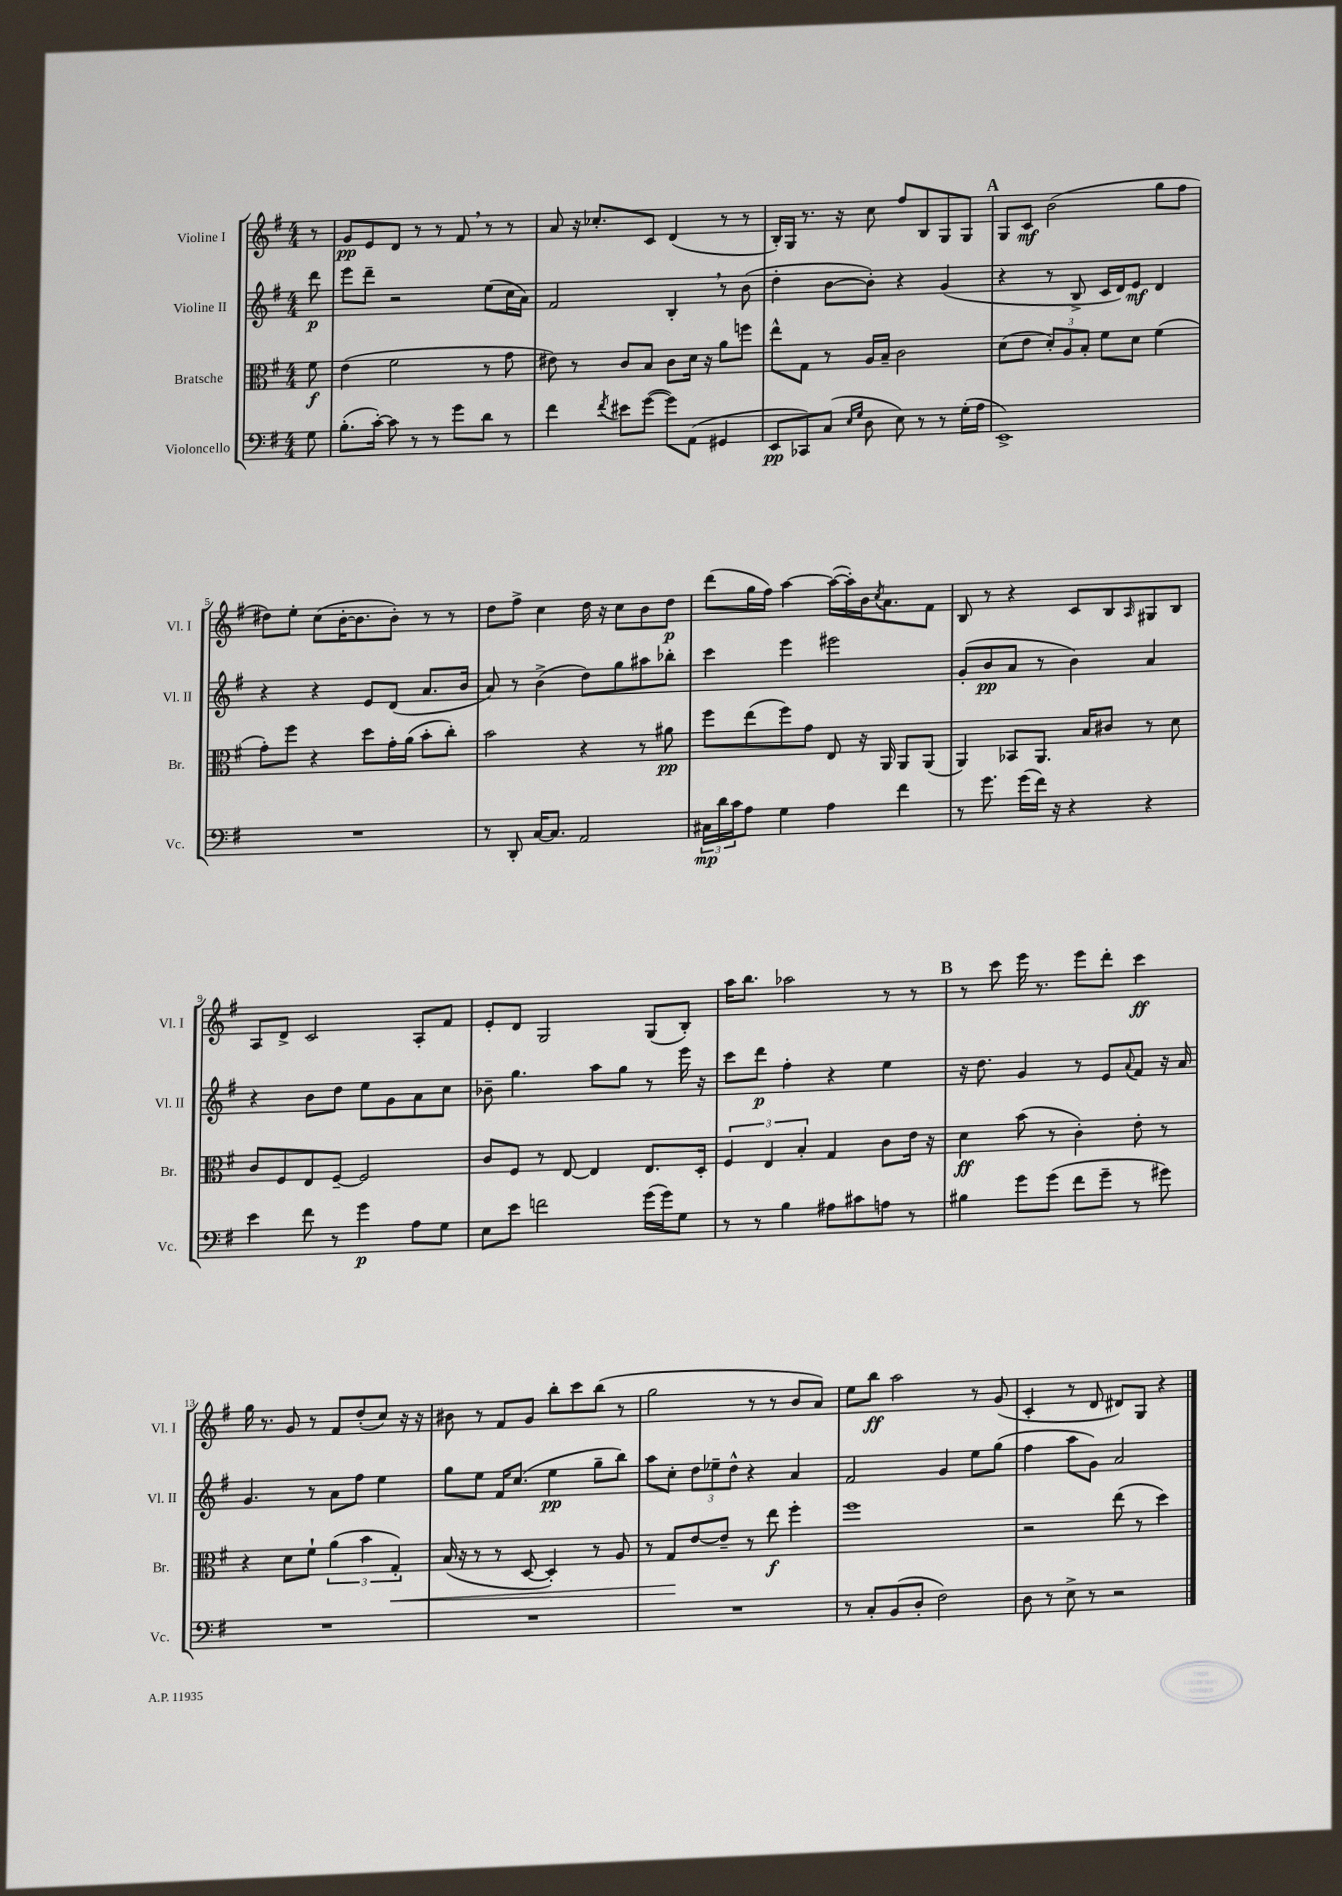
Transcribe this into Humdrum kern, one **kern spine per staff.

**kern	**dynam	**kern	**dynam	**kern	**dynam	**kern	**dynam
*part4	*part4	*part3	*part3	*part2	*part2	*part1	*part1
*staff4	*staff4	*staff3	*staff3	*staff2	*staff2	*staff1	*staff1
*I"Violoncello	*	*I"Bratsche	*	*I"Violine II	*	*I"Violine I	*
*I'Vc.	*	*I'Br.	*	*I'Vl. II	*	*I'Vl. I	*
*clefF4	*	*clefC3	*	*clefG2	*	*clefG2	*
*k[f#]	*	*k[f#]	*	*k[f#]	*	*k[f#]	*
*M4/4	*	*M4/4	*	*M4/4	*	*M4/4	*
=	=	=	=	=	=	=	=
8G\	.	8f#\	f	8ddd\	p	8r	.
=1	=1	=1	=1	=1	=1	=1	=1
(8.B'\L	.	(4e\	.	8eee\L	.	8g/L	pp
.	.	.	.	8ddd~\J	.	8e/	.
[16c'\Jk)	.	.	.	.	.	.	.
8c\]	.	2f#\	.	2r	.	8d/J	.
8r	.	.	.	.	.	8r	.
8r	.	.	.	.	.	8r	.
8g\L	.	.	.	.	.	8f#,/	.
8d\J	.	8r	.	(8ee\L	.	8r	.
8r	.	8g\	.	16cc\L	.	8r	.
.	.	.	.	16a\JJ)	.	.	.
=2	=2	=2	=2	=2	=2	=2	=2
4f#\	.	8e#X\)	.	2f#/	.	8a/	.
.	.	8r	.	.	.	16r	.
.	.	.	.	.	.	8.cc-X'/L	.
8qf#/	.	.	.	.	.	.	.
8e#X\L	.	8c/L	.	.	.	.	.
([8g\J	.	8B/J	.	.	.	8c/J	.
8g\L])	.	8c\L	.	4B',/	.	(4d/	.
(8AA\J	.	16d\Jk	.	.	.	.	.
.	.	16r	.	.	.	.	.
4GG#X/	.	8a\L	.	8r	.	8r	.
.	.	8ffn\J	.	(8b\	.	8r	.
=3	=3	=3	=3	=3	=3	=3	=3
8EE/L	pp	8ee^^\L	.	4dd'\	.	16B'/LL)	.
.	.	.	.	.	.	16G/JJ	.
8CC-X/)	.	8G\J	.	.	.	8.r	.
(8C/J	.	8r	.	[8b\L	.	.	.
.	.	.	.	.	.	16r	.
16qqE/LL	.	.	.	.	.	.	.
16qqG/JJ	.	.	.	.	.	.	.
8D\	.	16A/LL	.	8b'\J])	.	8cc\	.
.	.	16B~/JJ	.	.	.	.	.
8E\)	.	2c\	.	4r	.	8ff#/L	.
8r	.	.	.	.	.	8B/	.
8r	.	.	.	(4g/	.	8G/	.
(16G'\LL	.	.	.	.	.	8G/J	.
16A\JJ	.	.	.	.	.	.	.
!!LO:REH:place=s1:t=A
=4	=4	=4	=4	=4	=4	=4	=4
1EE^)	.	(8d\L	.	4r	.	8G/L	.
.	.	8e\J	.	.	.	8c/J	mf
.	.	12d'/L)	.	8r	.	(2b\	.
.	.	12A/	.	.	.	.	.
.	.	.	.	8B^/	.	.	.
.	.	12B'/J	.	.	.	.	.
.	.	8f#\L	.	16c/LL	.	.	.
.	.	.	.	16d/J)	.	.	.
.	.	8d\J	.	8e/J	mf	.	.
.	.	(4f#\	.	4d/	.	8gg\L	.
.	.	.	.	.	.	8ff#\J	.
!!LO:LB:g=z
=5	=5	=5	=5	=5	=5	=5	=5
1r	.	8g'\L)	.	4r	.	8dd#X\L)	.
.	.	8ff#\J	.	.	.	8ee'\J	.
.	.	4r	.	4r	.	(8cc\L	.
.	.	.	.	.	.	[16b'\K	.
.	.	.	.	.	.	8.b\]	.
.	.	8dd\L	.	8e/L	.	.	.
.	.	16g'\L	.	(8d/J	.	8b'\J)	.
.	.	(16a\JJ	.	.	.	.	.
.	.	8b'\L	.	8.a/L	.	8r	.
.	.	8cc'\J)	.	.	.	8r	.
.	.	.	.	16b/Jk	.	.	.
=6	=6	=6	=6	=6	=6	=6	=6
8r	.	2b\	.	8a/)	.	8dd\L	.
8DD'/	.	.	.	8r	.	8ff#^\J	.
[16C/KL	.	.	.	(4b^\	.	4cc\	.
8.C/J]	.	.	.	.	.	.	.
2AA/	.	4r	.	8dd\L)	.	16dd\	.
.	.	.	.	.	.	16r	.
.	.	.	.	8gg\	.	8cc\L	.
.	.	8r	.	8aa#X\	.	8b\	.
.	.	8a#X\	pp	8bb-X'\J	.	8dd\J	p
=7	=7	=7	=7	=7	=7	=7	=7
24C#X\LL	mp	8ff#\L	.	4ccc\	.	(8ddd\L	.
24d\	.	.	.	.	.	.	.
24c\J	.	.	.	.	.	.	.
8A\J	.	(8ee\	.	.	.	16gg\L	.
.	.	.	.	.	.	16ff#\JJ)	.
4G\	.	8ff#\)	.	4eee\	.	[4aa\	.
.	.	8g\J	.	.	.	.	.
4A\	.	8E/	.	2eee#X\	.	(16aa\LL_	.
.	.	.	.	.	.	16aa'\])	.
.	.	16r	.	.	.	16b\J	.
.	.	.	.	.	.	8qcc/	.
.	.	16AA/	.	.	.	8.a\	.
4f#\	.	8AA/L	.	.	.	.	.
.	.	(8AA/J	.	.	.	8f#\J	.
=8	=8	=8	=8	=8	=8	=8	=8
8r	.	4AA/)	.	(8g'/L	.	8B/	.
8.g\	.	.	.	8b/	pp	8r	.
.	.	8BB-X/L	.	8a/J	.	4r	.
(16g\LL	.	.	.	.	.	.	.
16f#\JJ)	.	8.AA/J	.	8r	.	.	.
16r	.	.	.	.	.	.	.
4r	.	.	.	4b\)	.	8c/L	.
.	.	16B/KL	.	.	.	.	.
.	.	8c#X/J	.	.	.	8B/	.
.	.	.	.	.	.	16qqA/	.
4r	.	8r	.	4a/	.	8G#X/	.
.	.	8d\	.	.	.	8B/J	.
!!LO:LB:g=z
=9	=9	=9	=9	=9	=9	=9	=9
4e\	.	8c/L	.	4r	.	8A/L	.
.	.	8F#/	.	.	.	8d^/J	.
8f#\	.	8E/	.	8b\L	.	2c/	.
8r	.	[8F#~/J	.	8dd\J	.	.	.
4g\	p	2F#/]	.	8ee\L	.	.	.
.	.	.	.	8g\	.	.	.
8A\L	.	.	.	8a\	.	8A'/L	.
8G\J	.	.	.	8cc\J	.	8f#/J	.
=10	=10	=10	=10	=10	=10	=10	=10
8E\L	.	8c/L	.	8b-X~\	.	8e'/L	.
8e\J	.	8F#/J	.	4.gg\	.	8d/J	.
2fn\	.	8r	.	.	.	2G/	.
.	.	[8E/	.	.	.	.	.
.	.	4E/]	.	8aa\L	.	.	.
.	.	.	.	8gg\J	.	.	.
(16g\LL	.	8.E/L	.	8r	.	(8G/L	.
16g\J)	.	.	.	.	.	.	.
8G\J	.	.	.	16eee\	.	8B'/J)	.
.	.	16D'/Jk	.	16r	.	.	.
=11	=11	=11	=11	=11	=11	=11	=11
8r	.	6F#/	.	8ccc\L	.	16aa\KL	.
.	.	.	.	.	.	8.bb\J	.
8r	.	.	.	8ddd\J	p	.	.
.	.	6E/	.	.	.	.	.
4B\	.	.	.	4ff#'\	.	2aa-X\	.
.	.	6B'/	.	.	.	.	.
8A#X\L	.	4G/	.	4r	.	.	.
8c#X\	.	.	.	.	.	.	.
8An\J	.	8c\L	.	4ee\	.	8r	.
8r	.	16e\Jk	.	.	.	8r	.
.	.	16r	.	.	.	.	.
!!LO:REH:place=s1:t=B
=12	=12	=12	=12	=12	=12	=12	=12
4B#X\	.	4d\	ff	16r	.	8r	.
.	.	.	.	8.dd\	.	.	.
.	.	.	.	.	.	8ccc\	.
8g\L	.	(8b\	.	4g/	.	16eee\	.
.	.	.	.	.	.	8.r	.
(8g\J	.	8r	.	.	.	.	.
8f#\L	.	4c'\)	.	8r	.	8eee\L	.
8g~\J	.	.	.	8e/L	.	8ddd'\J	.
.	.	.	.	8qqa/	.	.	.
8r	.	8e'\	.	8f#/J	.	4ccc\	ff
8g#X\)	.	8r	.	16r	.	.	.
.	.	.	.	16a/	.	.	.
!!LO:LB:g=z
=13	=13	=13	=13	=13	=13	=13	=13
1r	.	4r	.	4.g/	.	16gg\	.
.	.	.	.	.	.	8.r	.
.	.	8d\L	.	.	.	8g/	.
.	.	8f#`\J	.	8r	.	8r	.
.	.	(6a\	.	8a\L	.	8f#/L	.
.	.	.	.	8ff#\J	.	(8dd'/	.
.	.	6b\	.	.	.	.	.
.	.	.	.	4ee\	.	8cc/J)	.
!	!	!	!LO:HP:b	!	!	!	!
.	.	6G'/)	<	.	.	.	.
.	.	.	.	.	.	16r	.
.	.	.	.	.	.	16r	.
=14	=14	=14	=14	=14	=14	=14	=14
1r	.	(16B/	.	8gg\L	.	8b#X\	.
.	.	16r	.	.	.	.	.
.	.	8r	.	8ee\J	.	8r	.
.	.	8r	.	16f#/KL	.	8f#/L	.
.	.	.	.	(8.cc/J	.	.	.
.	.	[8D/	.	.	.	8g/J	.
.	.	4D'/])	.	4ee\	pp	8bb'\L	.
.	.	.	.	.	.	8ccc\	.
.	.	8r	.	8gg~\L	.	(8bb\J	.
.	.	8A/	.	8bb\J)	.	8r	.
=15	=15	=15	=15	=15	=15	=15	=15
1r	.	8r	.	8aa\L	.	2gg\	.
.	.	8G/L	.	8cc'\J	.	.	.
.	.	[8e/	[	12dd\L	.	.	.
.	.	.	.	12ee-X~\	.	.	.
.	.	8e~/J]	.	.	.	.	.
.	.	.	.	12dd^^\J	.	.	.
.	.	8r	.	4r	.	8r	.
.	.	8ee\	f	.	.	8r	.
.	.	4ff#'\	.	4a/	.	8b/L	.
.	.	.	.	.	.	8a/J)	.
=16	=16	=16	=16	=16	=16	=16	=16
8r	.	1ff#	.	2f#/	.	8ee\L	.
8C'/L	.	.	.	.	.	8bb\J	ff
(8BB/	.	.	.	.	.	2aa\	.
8D'/J	.	.	.	.	.	.	.
2F#\)	.	.	.	4g/	.	.	.
.	.	.	.	8ee\L	.	8r	.
.	.	.	.	(8gg\J	.	(8g/	.
=17	=17	=17	=17	=17	=17	=17	=17
8D\	.	2r	.	4ff#\	.	4c'/	.
8r	.	.	.	.	.	.	.
8E^\	.	.	.	8aa\L	.	8r	.
8r	.	.	.	8g\J)	.	8d/	.
2r	.	(8ee\	.	2a/	.	8d#X/L)	.
.	.	8r	.	.	.	8G/J	.
.	.	4dd\)	.	.	.	4r	.
==	==	==	==	==	==	==	==
*-	*-	*-	*-	*-	*-	*-	*-
